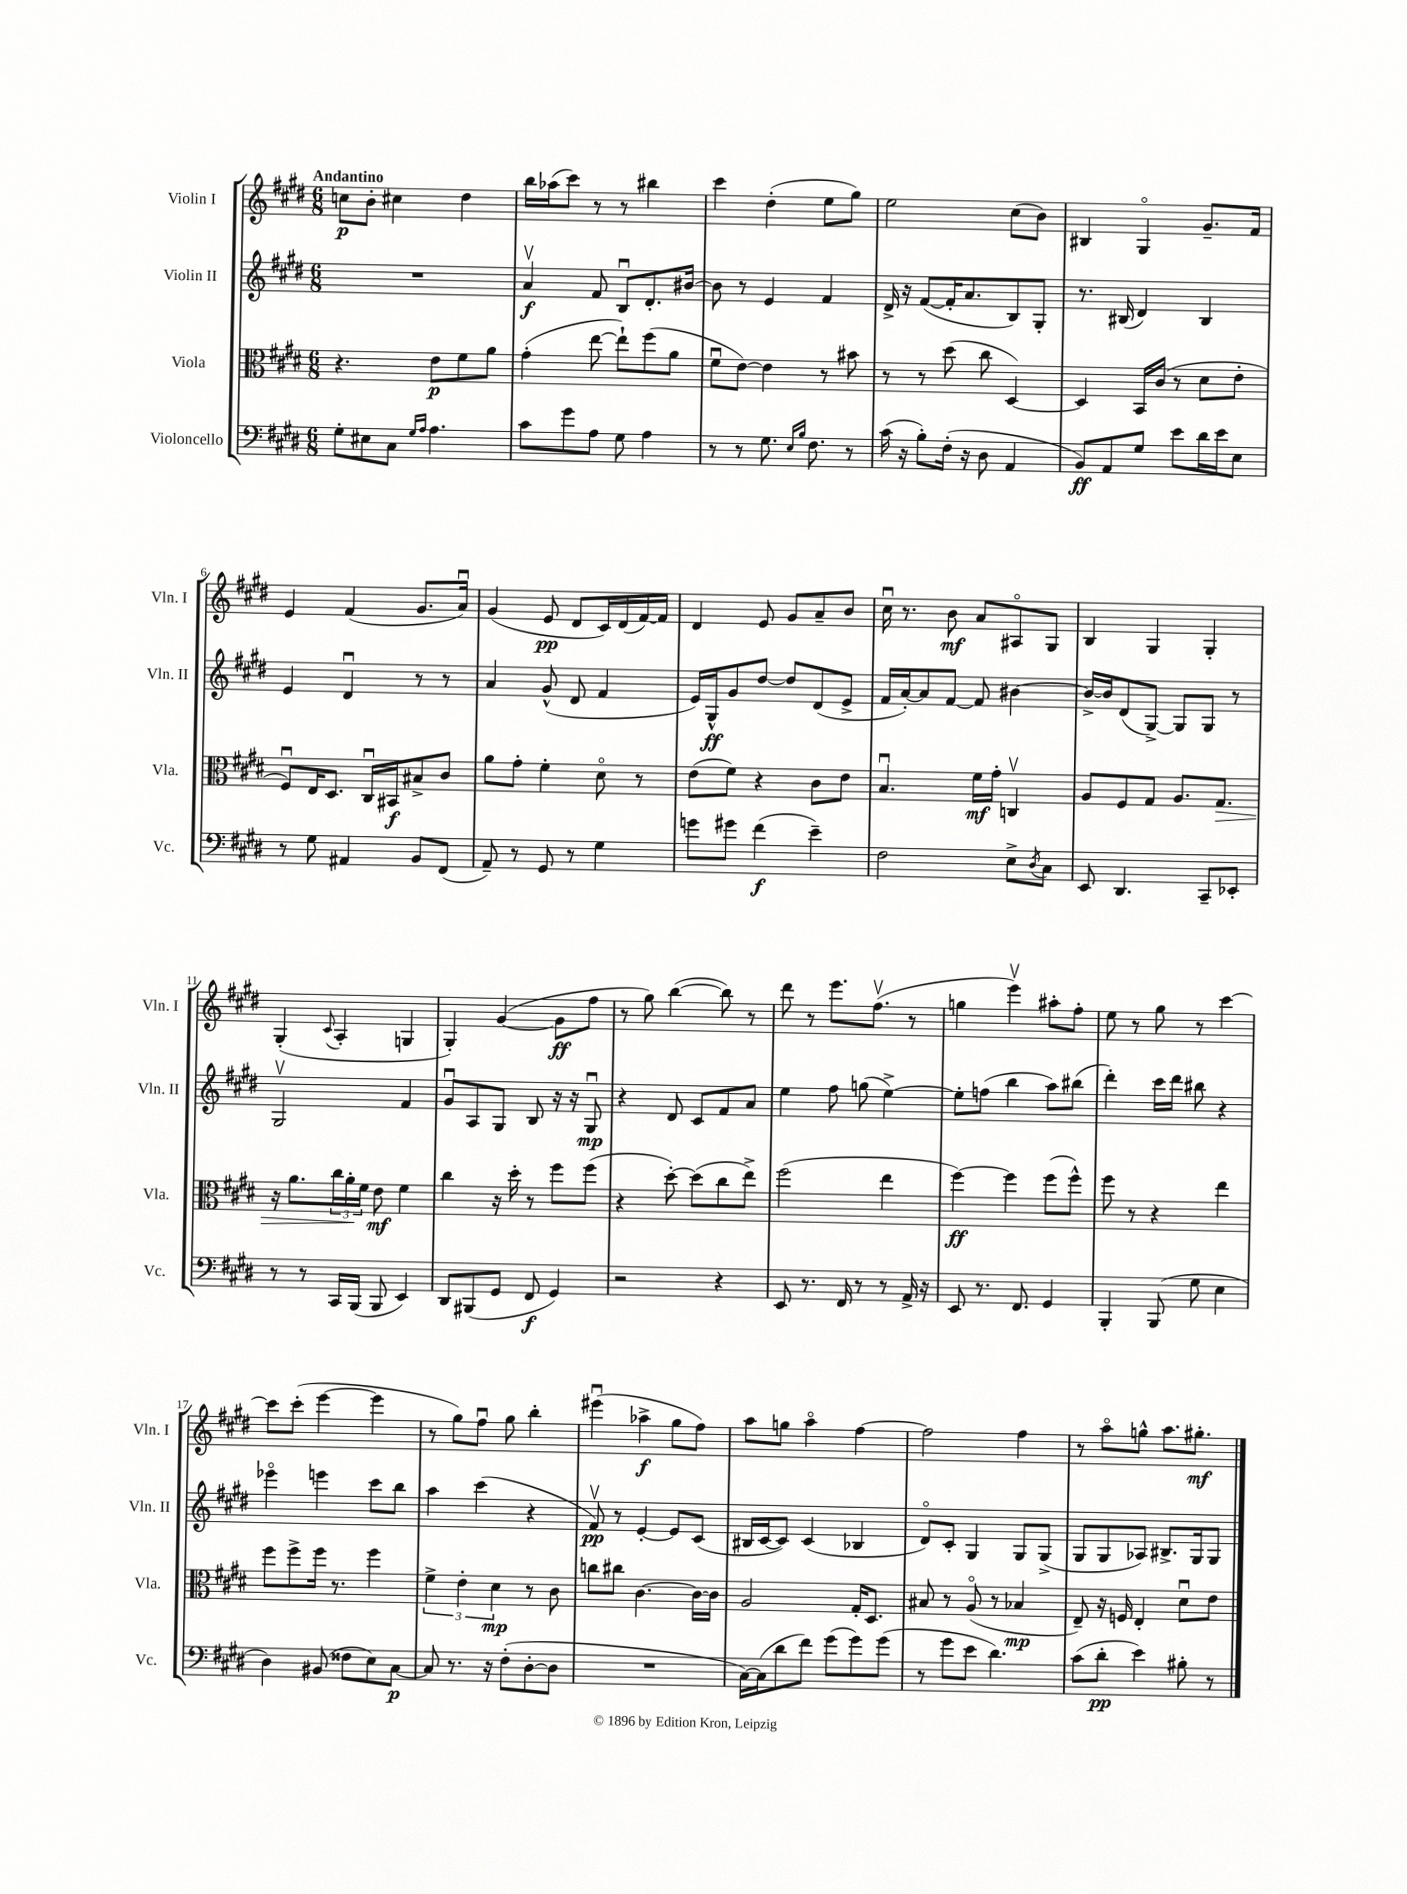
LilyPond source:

<<
\new StaffGroup <<
\new Staff = "s0" \with { instrumentName = "Violin I" shortInstrumentName = "Vln. I" } {
    \clef treble \key e \major \numericTimeSignature \time 6/8 \tempo "Andantino"
    c''8\p b'8-. cis''4 dis''4 |
    b''16 aes''16( cis'''8) r8 r8 bis''4 |
    cis'''4 dis''4-.( e''8 gis''8) |
    e''2 cis''8( b'8) |
    bis4 gis4\flageolet gis'8.-- fis'16 |
    e'4 fis'4( gis'8. a'16\downbow) |
    gis'4( e'8\pp dis'8 cis'16) dis'16( fis'16~) fis'16 |
    dis'4 e'8 gis'8 a'8-- b'8 |
    cis''16\downbow r8. b'8\mf a'8 ais8\flageolet gis8 |
    b4 gis4 gis4-. |
    gis4-.( \appoggiatura { cis'8 } a4-. g4 |
    gis4-.) gis'4~( gis'8\ff fis''8 |
    r8 gis''8) b''4~( b''8) r8 |
    dis'''8 r8 e'''8. fis''8.\upbow( r8 |
    g''4 e'''4\upbow) ais''8-. fis''8-. |
    e''8 r8 gis''8 r8 cis'''4~ |
    cis'''8 cis'''8-.( e'''4~ e'''4 |
    r8 gis''8) fis''8\downbow gis''8 b''4-. |
    eis'''4\downbow( aes''4->\f gis''8 fis''8) |
    a''8 g''8 a''4\flageolet fis''4~ |
    fis''2 fis''4 |
    r8 a''8\flageolet g''8-^ a''8. gis''8.-.\mf \bar "|." |
}
\new Staff = "s1" \with { instrumentName = "Violin II" shortInstrumentName = "Vln. II" } {
    \clef treble \key e \major \numericTimeSignature \time 6/8
    R2. |
    a'4\upbow\f fis'8 b8\downbow dis'8.-. bis'16~ |
    bis'8 r8 e'4 fis'4 |
    dis'16-> r16 fis'8~( fis'16-. a'8. b8) gis8-. |
    r8. bis16( dis'4) bis4 |
    e'4 dis'4\downbow r8 r8 |
    a'4 gis'8-^( dis'8 fis'4 |
    e'16) gis16-^\ff gis'8 dis''8~ dis''8 dis'8( e'8-> |
    fis'16 a'16~-.) a'8 fis'8~ fis'8 bis'4~ |
    bis'16~-> bis'16 dis'8( gis8~->) gis8 gis8 r8 |
    gis2\upbow fis'4 |
    gis'8\downbow a8 gis8 b8 r16 r16 gis8\downbow\mp |
    r4 dis'8 cis'8 fis'8 a'8 |
    e''4 fis''8 g''8( e''4~->) |
    e''8-. f''8( b''4 a''8) bis''8( |
    dis'''4-.) cis'''16 dis'''16 bis''8 r4 |
    ees'''4\flageolet e'''4 cis'''8 b''8 |
    a''4 cis'''4( r4 |
    fis'8\upbow\pp) r8 e'4~-. e'8 cis'8( |
    bis16 cis'16~ cis'8) cis'4( bes4 |
    dis'8\flageolet) cis'8-. gis4 gis8 gis8->( |
    gis8 gis8 aes8) bis8.-> gis16 gis8 \bar "|." |
}
\new Staff = "s2" \with { instrumentName = "Viola" shortInstrumentName = "Vla." } {
    \clef alto \key e \major \numericTimeSignature \time 6/8
    r4. e'8\p fis'8 a'8 |
    gis'4-.( e''8~ e''8-!) fis''8( a'8 |
    fis'8\downbow e'8~) e'4 r8 bis'8 |
    r8 r8 dis''8( cis''8 dis4~) |
    dis4 b,16 cis'16( r8 dis'8 e'8-. |
    fis8\downbow) e16 dis8. cis16\downbow bis,16\f bis8-> cis'8 |
    a'8 gis'8-. fis'4-. dis'8\flageolet r8 |
    e'8( fis'8) r4 cis'8 e'8 |
    b4.\downbow fis'16\mf gis'16-. c4\upbow |
    a8 fis8 gis8 a8. gis8.\> |
    r16 a'8. \tuplet 3/2 { cis''16 a'16-.\! fis'16 } e'8\mf fis'4 |
    cis''4 r16 dis''16-. r8 fis''8 fis''8( |
    r4 dis''8~-.) dis''8( cis''8 e''8->) |
    fis''2( e''4 |
    fis''4~\ff) fis''4 fis''8( fis''8-^) |
    fis''8 r8 r4 e''4 |
    fis''8 fis''8-> fis''16 r8. fis''4 |
    \tuplet 3/2 { fis'4-> e'4-. dis'4\mp } r8 cis'8 |
    c''8 cis''8 cis'4.~ cis'16~ cis'16 |
    a2 gis16-. dis8. |
    bis8 r8 a8\flageolet( r8 bes4\mp |
    e8--) r16 f16 e4-. dis'8\downbow e'8 \bar "|." |
}
\new Staff = "s3" \with { instrumentName = "Violoncello" shortInstrumentName = "Vc." } {
    \clef bass \key e \major \numericTimeSignature \time 6/8
    gis8-. eis8 cis8 \grace { gis16 a16 } a4. |
    cis'8 gis'8 a8 gis8 a4 |
    r8 r8 gis8. \grace { e16 b16 } fis8. r8 |
    cis'16( r16 b8-.) fis16-.( r16 dis8 a,4 |
    b,8\ff) a,8 gis8 e'8 dis'16 e'16 e8 |
    r8 gis8 ais,4 b,8 fis,8( |
    a,8--) r8 gis,8 r8 gis4 |
    g'8 gis'8 fis'4\f( e'4--) |
    fis2 e8-> \acciaccatura { dis8 } cis8 |
    e,8 dis,4. cis,8-- ees,8-. |
    r8 r8 cis,16 b,,16( b,,8 e,4) |
    dis,8 bis,,8( gis,8 fis,8\f gis,4) |
    r2 r4 |
    e,8 r8. fis,16 r8 r8 a,16-> r16 |
    e,8 r8. fis,8. gis,4 |
    b,,4-. b,,8( gis8 e4 |
    dis4) bis,8( fisis8 e8) cis8~\p |
    cis8 r8. r16 fis8-.( dis8~-. dis8 |
    R2. |
    cis16~) cis16( dis'8 fis'8) gis'8( gis'8) gis'8( |
    r8 gis'8 e'8 dis'4.) |
    cis'8( dis'8-.\pp e'4) bis8-. r8 \bar "|." |
}
>>
>>
